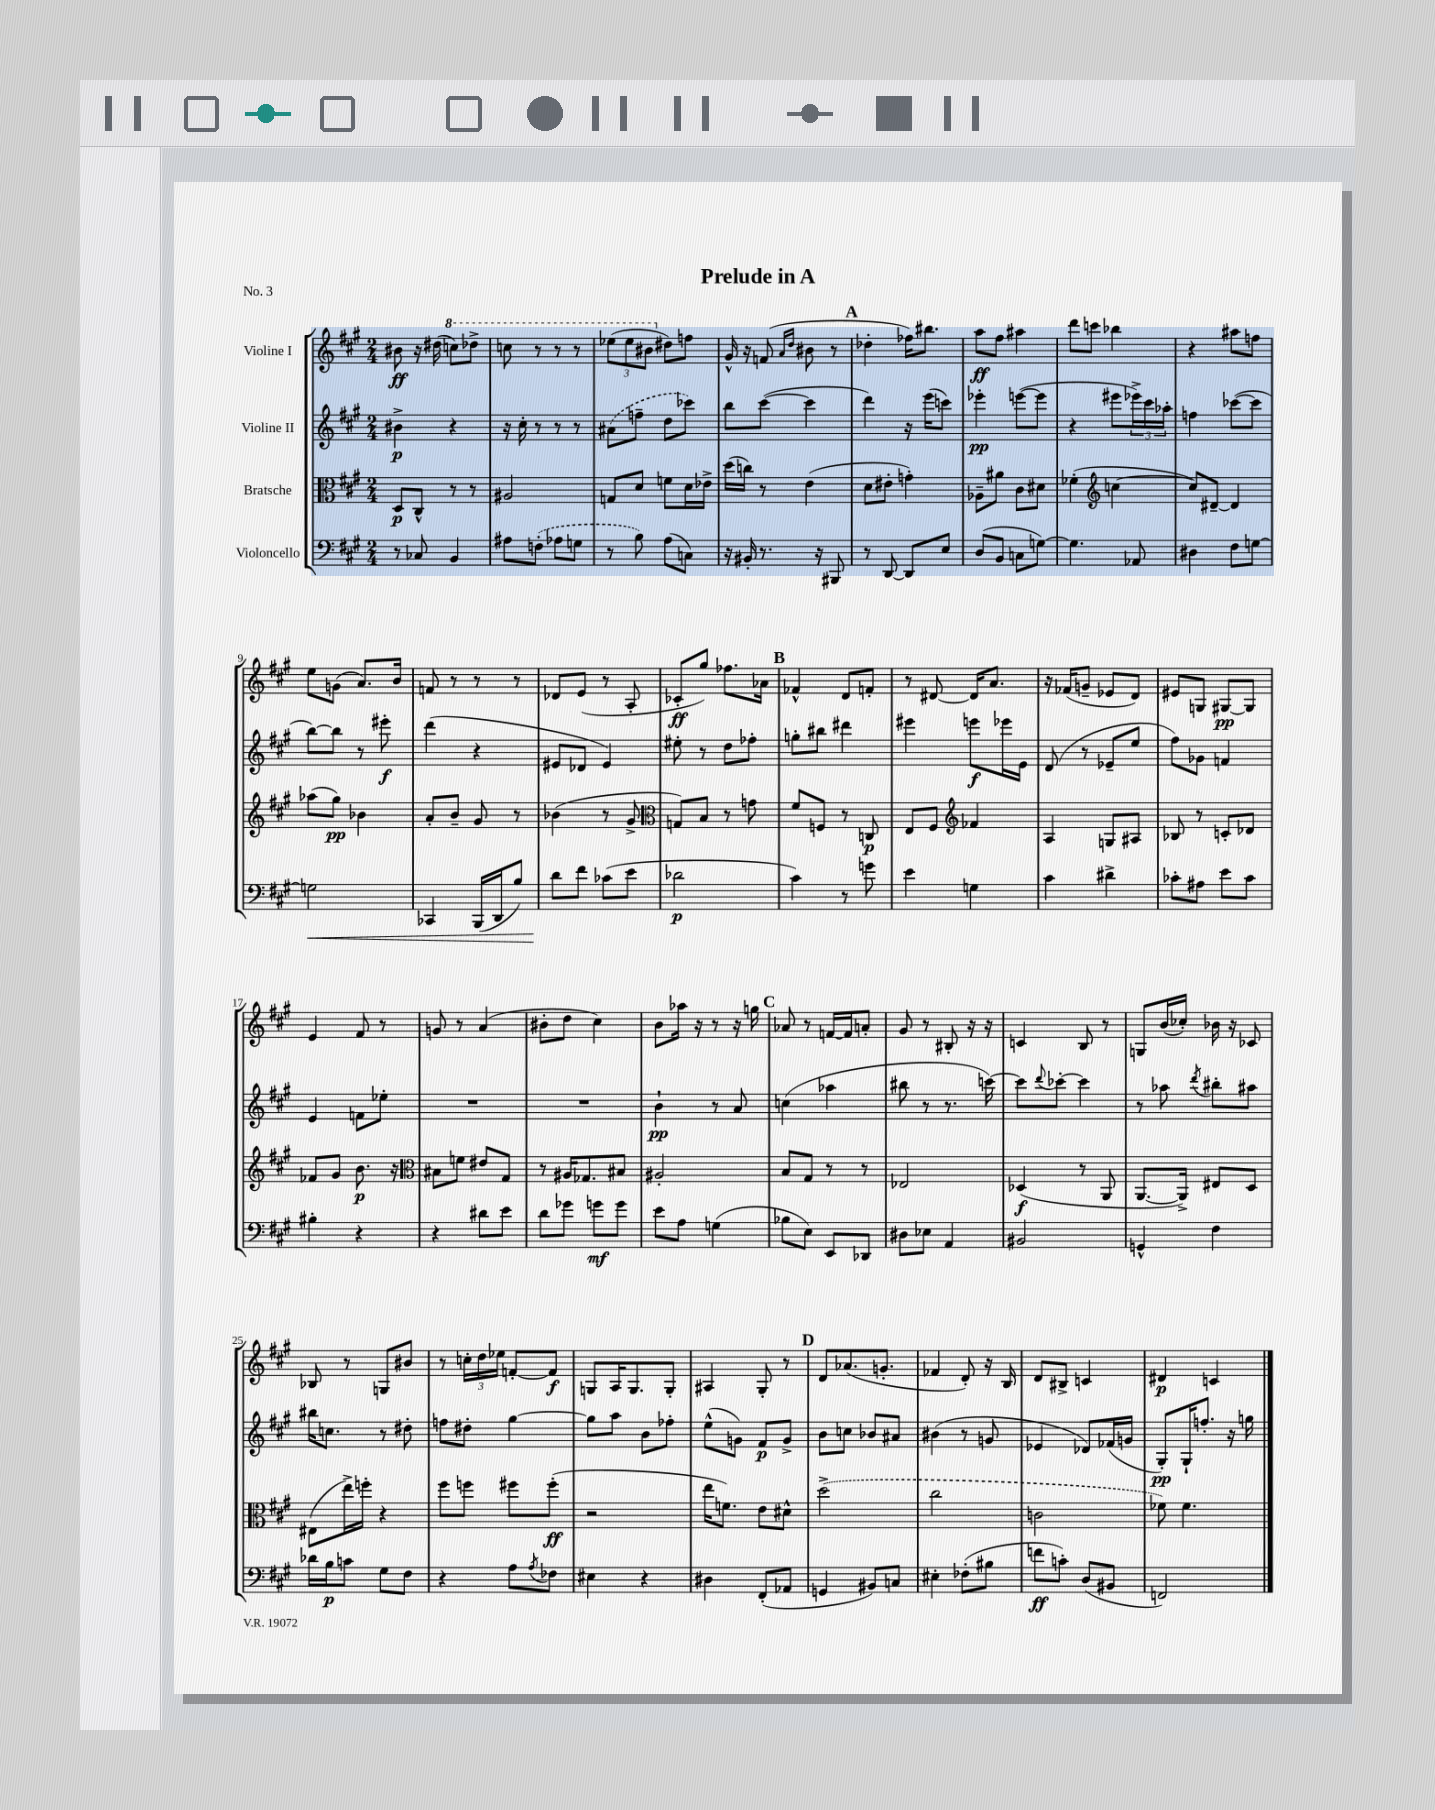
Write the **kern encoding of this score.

**kern	**dynam	**kern	**dynam	**kern	**dynam	**kern	**dynam
*part4	*part4	*part3	*part3	*part2	*part2	*part1	*part1
*staff4	*staff4	*staff3	*staff3	*staff2	*staff2	*staff1	*staff1
*I"Violoncello	*	*I"Bratsche	*	*I"Violine II	*	*I"Violine I	*
*clefF4	*	*clefC3	*	*clefG2	*	*clefG2	*
*k[f#c#g#]	*	*k[f#c#g#]	*	*k[f#c#g#]	*	*k[f#c#g#]	*
*M2/4	*	*M2/4	*	*M2/4	*	*M2/4	*
=1	=1	=1	=1	=1	=1	=1	=1
8r	.	8D/L	p	4b#X^\	p	8b#X\	ff
8C-X/	.	8C#^^/J	.	.	.	16r	.
.	.	.	.	.	.	(16dd#X\	.
*	*	*	*	*	*	*8va	*
4BB/	.	8r	.	4r	.	8cccn\L)	.
.	.	8r	.	.	.	8ddd-X^\J	.
=2	=2	=2	=2	=2	=2	=2	=2
8A#X\L	.	2A#X/	.	16r	.	8cccn\	.
.	.	.	.	16cc#'\	.	.	.
(8Fn'\J	.	.	.	8r	.	8r	.
8A-X\L	.	.	.	8r	.	8r	.
8Gn\J	.	.	.	8r	.	8r	.
=3	=3	=3	=3	=3	=3	=3	=3
8r	.	8Gn/L	.	(8a#X\L	.	(12eee-X\L	.
.	.	.	.	.	.	12eee-\	.
8B\)	.	8d/J	.	8ffn~\J	.	.	.
.	.	.	.	.	.	12bb#X\J	.
*	*	*	*	*	*	*X8va	*
(8A\L	.	8fn\L	.	8dd\L	.	8dd#X\L)	.
8Cn\J)	.	16d\L	.	8ccc-X\J)	.	8ffn\J	.
.	.	16e-X^\JJ	.	.	.	.	.
=4	=4	=4	=4	=4	=4	=4	=4
16r	.	(16dd\LL	.	8bb\L	.	16g#^^/	.
16BB#X'/	.	16ccn\JJ)	.	.	.	16r	.
8.r	.	8r	.	([8ccc#\J	.	(8fn/	.
.	.	.	.	.	.	16qqa/LL	.
.	.	.	.	.	.	16qqdd/JJ	.
.	.	(4e\	.	4ccc#\]	.	8b#X\	.
16r	.	.	.	.	.	.	.
8BBB#X/	.	.	.	.	.	8r	.
!!LO:REH:place=s1:t=A
=5	=5	=5	=5	=5	=5	=5	=5
8r	.	8d\L	.	4ddd\)	.	4dd-X'\	.
[8DD/	.	8e#X'\J	.	.	.	.	.
8DD/L]	.	4gn'\)	.	16r	.	16ff-X\KL)	.
.	.	.	.	(16eee\KL	.	8.bb#X\J	.
8E/J	.	.	.	8cccn\J)	.	.	.
=6	=6	=6	=6	=6	=6	=6	=6
(8D/L	.	8A-X~\L	.	4eee-X'\	pp	8aa\L	ff
8BB/J	.	8a#X\J	.	.	.	8ff#\J	.
8Cn\L	.	8c#\L	.	([8eeen\L	.	4aa#X\	.
[8Gn\J)	.	8d#X\J	.	8eee\J]	.	.	.
=7	=7	=7	=7	=7	=7	=7	=7
4.G\]	.	(4f-X'\	.	4r	.	8ddd\L	.
.	.	.	.	.	.	8cccn\J	.
*	*	*clefG2	*	*	*	*	*
.	.	[4ccn\	.	8eee#X\L	.	4bb-X\	.
8AA-X/	.	.	.	24eee-X^\L)	.	.	.
.	.	.	.	24ccc#\	.	.	.
.	.	.	.	24aa-X'\JJ	.	.	.
=8	=8	=8	=8	=8	=8	=8	=8
4D#X\	.	8cc/L])	.	4ffn\	.	4r	.
.	.	[8d#X~/J	.	.	.	.	.
8F#\L	.	4d#/]	.	([8ccc-X\L	.	8aa#X\L	.
[8Gn\J	.	.	.	8ccc-\J]	.	8ffn\J	.
!!LO:LB:g=z
=9	=9	=9	=9	=9	=9	=9	=9
!	!LO:HP:b	!	!	!	!	!	!
2Gn\]	<	(8aa-X\L	.	[8bb\L)	.	8ee\L	.
.	.	8gg#\J)	pp	8bb\J]	.	(8gn\J	.
.	.	4b-X\	.	8r	.	8.a/L)	.
.	.	.	.	8eee#X'\	f	.	.
.	.	.	.	.	.	16b/Jk	.
=10	=10	=10	=10	=10	=10	=10	=10
4CC-X/	.	8a'/L	.	(4ddd\	.	8fn/	.
.	.	8b~/J	.	.	.	8r	.
(16BBB/LL	.	8g#/	.	4r	.	8r	.
16DD/J	.	.	.	.	.	.	.
8B/J)	.	8r	.	.	.	8r	.
=11	=11	=11	=11	=11	=11	=11	=11
8d\L	.	(4b-X\	.	8e#X/L	.	8d-X/L	.
8f#\J	[	.	.	8d-X/J	.	(8e/J	.
(8c-X\L	.	8r	.	4e#/)	.	8r	.
8e\J	.	8g#^/	.	.	.	8A'/	.
=12	=12	=12	=12	=12	=12	=12	=12
*	*	*clefC3	*	*	*	*	*
2d-X\	p	8Gn/L)	.	8ee#X'\	.	8c-X'/L	ff
.	.	8B/J	.	8r	.	8gg#/J)	.
.	.	8r	.	8dd\L	.	8.ff-X\L	.
.	.	8gn\	.	8ff-X'\J	.	.	.
.	.	.	.	.	.	16a-X\Jk	.
!!LO:REH:place=s1:t=B
=13	=13	=13	=13	=13	=13	=13	=13
4c#\)	.	8f#/L	.	8ggn'\L	.	4f-X^^/	.
.	.	8Fn/J	.	8bb#X\J	.	.	.
8r	.	8r	.	4ddd#X\	.	8d/L	.
8gn\	.	8Cn/	p	.	.	8fn'/J	.
=14	=14	=14	=14	=14	=14	=14	=14
4e\	.	8E/L	.	4eee#X\	.	8r	.
.	.	8F#/J	.	.	.	[8d#X/	.
*	*	*clefG2	*	*	*	*	*
4Gn\	.	4f-X/	.	8eeen\L	f	16d#/KL]	.
.	.	.	.	.	.	8.a/J	.
.	.	.	.	16eee-X\L	.	.	.
.	.	.	.	16e\JJ	.	.	.
=15	=15	=15	=15	=15	=15	=15	=15
4c#\	.	4A/	.	(8d/	.	16r	.
.	.	.	.	.	.	(16f-X/KL	.
.	.	.	.	8r	.	8gn~/J	.
4d#X^\	.	8Gn/L	.	8e-X~/L	.	8e-X/L	.
.	.	8A#X/J	.	8ee/J	.	8d/J)	.
=16	=16	=16	=16	=16	=16	=16	=16
8c-X'\L	.	8B-X/	.	8ff#\L)	.	8e#X/L	.
8A#X\J	.	8r	.	8g-X\J	.	8Gn/J	.
8e\L	.	8cn'/L	.	4fn/	.	[8G#X/L	pp
8c-\J	.	8d-X/J	.	.	.	8G#/J]	.
!!LO:LB:g=z
=17	=17	=17	=17	=17	=17	=17	=17
4B#X'\	.	8f-X/L	.	4e/	.	4e/	.
.	.	8g#/J	.	.	.	.	.
4r	.	8.b\	p	8fn\L	.	8f#/	.
.	.	.	.	8ee-X'\J	.	8r	.
.	.	16r	.	.	.	.	.
=18	=18	=18	=18	=18	=18	=18	=18
*	*	*clefC3	*	*	*	*	*
4r	.	8B#X\L	.	2r	.	8gn/	.
.	.	8fn\J	.	.	.	8r	.
8d#X\L	.	8e#X/L	.	.	.	(4a/	.
8e\J	.	8G#/J	.	.	.	.	.
=19	=19	=19	=19	=19	=19	=19	=19
8d\L	.	8r	.	2r	.	8b#X'\L	.
8g-X\J	.	16A#X/KL	.	.	.	8dd\J	.
.	.	8.G-X/	.	.	.	.	.
8gn\L	mf	.	.	.	.	4cc#\)	.
8g\J	.	8B#X/J	.	.	.	.	.
=20	=20	=20	=20	=20	=20	=20	=20
8e\L	.	2A#X'/	.	4b`\	pp	8b\L	.
8A\J	.	.	.	.	.	16aa-X\Jk	.
.	.	.	.	.	.	16r	.
(4Gn\	.	.	.	8r	.	8r	.
.	.	.	.	8a/	.	16r	.
.	.	.	.	.	.	16ggn\	.
!!LO:REH:place=s1:t=C
=21	=21	=21	=21	=21	=21	=21	=21
8B-X\L	.	8B/L	.	(4ccn\	.	8a-X/	.
8E\J)	.	8G#/J	.	.	.	8r	.
8EE/L	.	8r	.	4aa-X\	.	[16fn/LL	.
.	.	.	.	.	.	16f/J]	.
8DD-X/J	.	8r	.	.	.	8an'/J	.
=22	=22	=22	=22	=22	=22	=22	=22
8D#X\L	.	2E-X/	.	8bb#X\	.	8g#/	.
8E-X\J	.	.	.	8r	.	8r	.
4AA/	.	.	.	8.r	.	8B#X'/	.
.	.	.	.	.	.	16r	.
.	.	.	.	[16cccn\)	.	16r	.
=23	=23	=23	=23	=23	=23	=23	=23
2BB#X/	.	(4D-X/	f	8ccc\L]	.	4cn/	.
.	.	.	.	8qqddd/	.	.	.
.	.	.	.	[8ccc-X'\J	.	.	.
.	.	8r	.	4ccc-\]	.	8B/	.
.	.	8AA/	.	.	.	8r	.
=24	=24	=24	=24	=24	=24	=24	=24
4GGn^^/	.	[8.AA/L	.	8r	.	8Gn/L	.
.	.	.	.	8aa-X\	.	(16b/L	.
.	.	16AA^/Jk])	.	.	.	16cc-X'/JJ)	.
.	.	.	.	8qddd/	.	.	.
4F#\	.	8E#X/L	.	8bb#X'\L	.	16b-X\	.
.	.	.	.	.	.	16r	.
.	.	8D/J	.	8aa#X\J	.	8c-X/	.
!!LO:LB:g=z
=25	=25	=25	=25	=25	=25	=25	=25
16d-X\LL	.	(8E#X\L	.	16bb#X\KL	.	8B-X/	.
16B\J	p	.	.	8.ccn\J	.	.	.
8cn\J	.	16ee^\L)	.	.	.	8r	.
.	.	16ffn'\JJ	.	.	.	.	.
8G#\L	.	4r	.	8r	.	8Gn/L	.
8F#\J	.	.	.	8dd#X'\	.	8b#X/J	.
=26	=26	=26	=26	=26	=26	=26	=26
4r	.	8ff#\L	.	8ffn\L	.	8r	.
.	.	8ffn\J	.	8dd#X'\J	.	24ccn'\LL	.
.	.	.	.	.	.	24dd\	.
.	.	.	.	.	.	24ee-X\JJ	.
8A\L	.	8ff#X\L	.	[4gg#\	.	[8fn'/L	.
8qA/	.	.	.	.	.	.	.
8F-X\J	.	(8ff#'\J	ff	.	.	8f/J]	f
=27	=27	=27	=27	=27	=27	=27	=27
4E#X\	.	2r	.	8gg#\L]	.	8Gn/L	.
.	.	.	.	8aa\J	.	16A/K	.
.	.	.	.	.	.	8.G/	.
4r	.	.	.	8b\L	.	.	.
.	.	.	.	8ff-X'\J	.	8G'/J	.
=28	=28	=28	=28	=28	=28	=28	=28
4D#X\	.	16ee\KL	.	(8ee^^\L	.	4A#X/	.
.	.	8.fn\J)	.	.	.	.	.
.	.	.	.	8gn\J)	.	.	.
(8FF#'/L	.	8e\L	.	8f#/L	p	8G#'/	.
8AA-X/J	.	8d#X^^\J	.	8g^/J	.	8r	.
!!LO:REH:place=s1:t=D
=29	=29	=29	=29	=29	=29	=29	=29
4GGn/	.	(2dd^\	.	8b\L	.	8d/L	.
.	.	.	.	8ccn\J	.	(8.a-X/	.
8BB#X/L)	.	.	.	8b-X/L	.	.	.
.	.	.	.	.	.	8.gn'/J	.
8Cn/J	.	.	.	8a#X/J	.	.	.
=30	=30	=30	=30	=30	=30	=30	=30
4E#X'\	.	2cc#\	.	(4b#X\	.	4f-X/	.
(8F-X'\L	.	.	.	8r	.	8d'/)	.
8B#X\J	.	.	.	8gn/	.	16r	.
.	.	.	.	.	.	16B/	.
=31	=31	=31	=31	=31	=31	=31	=31
8fn\L	ff	2cn\	.	4e-X/	.	8d/L	.
8cn'\J)	.	.	.	.	.	8B#X^/J	.
(8D/L	.	.	.	8d-X/L)	.	4cn/	.
8BB#X/J	.	.	.	(16f-X/L	.	.	.
.	.	.	.	16gn/JJ	.	.	.
=32	=32	=32	=32	=32	=32	=32	=32
2FFn/)	.	8f-X\)	.	8G#'/L)	pp	4d#X/	p
.	.	4.f-\	.	16G#`/K	.	.	.
.	.	.	.	8.ffn'/J	.	.	.
.	.	.	.	.	.	4cn/	.
.	.	.	.	16r	.	.	.
.	.	.	.	16ggn\	.	.	.
==	==	==	==	==	==	==	==
*-	*-	*-	*-	*-	*-	*-	*-
